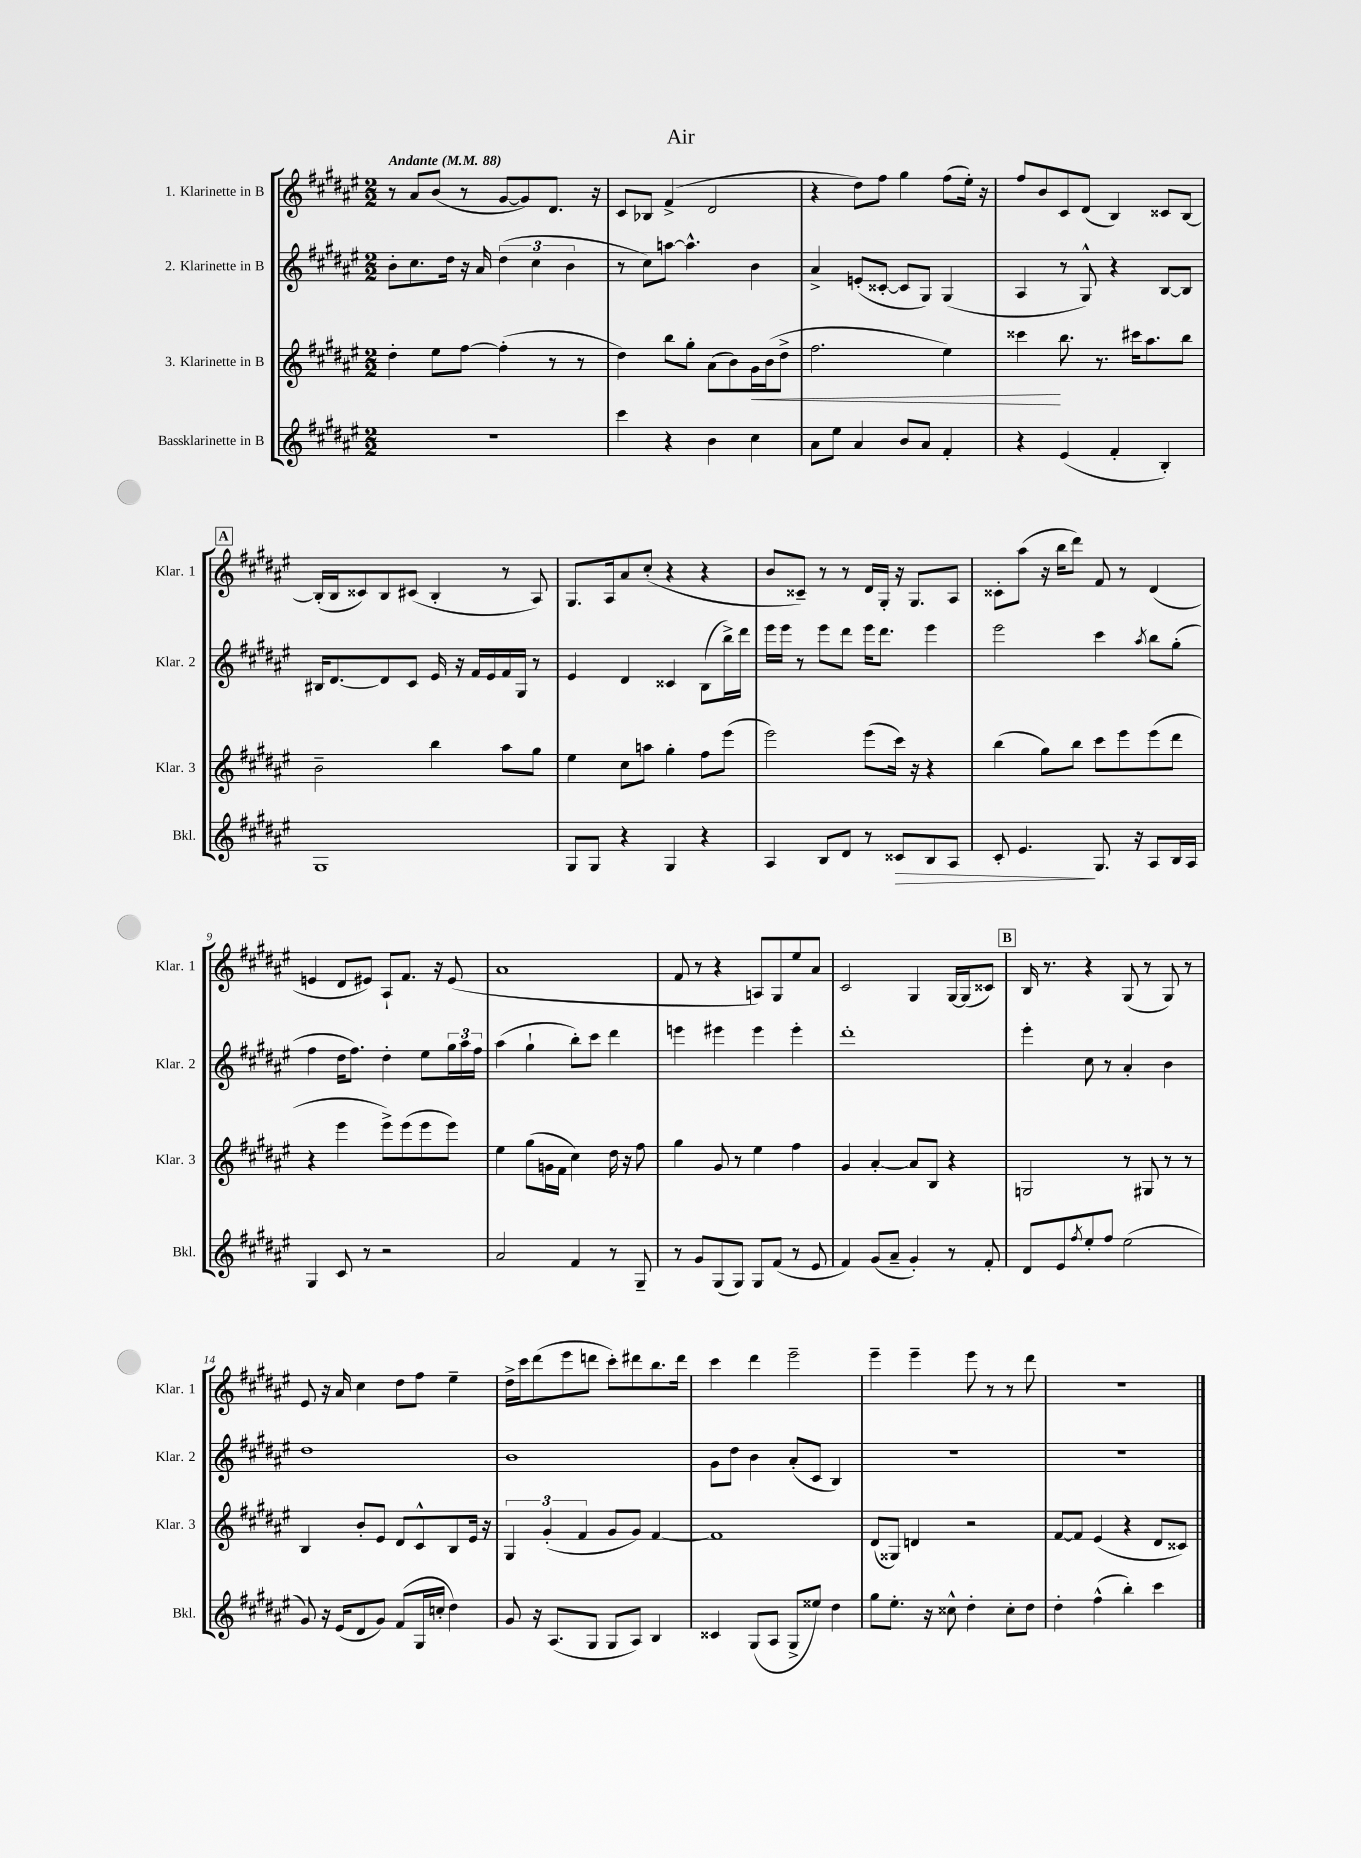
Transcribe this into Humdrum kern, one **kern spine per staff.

**kern	**kern	**kern	**kern
*staff4	*staff3	*staff2	*staff1
*clefG2	*clefG2	*clefG2	*clefG2
*k[f#c#g#d#a#e#]	*k[f#c#g#d#a#e#]	*k[f#c#g#d#a#e#]	*k[f#c#g#d#a#e#]
*M2/2	*M2/2	*M2/2	*M2/2
*MM88	*MM88	*MM88	*MM88
1r	4dd#'\	8b'\L	8r
.	.	8.cc#\	8a#/L
.	8ee#\L	.	(8b/J
.	.	16dd#\Jk	.
.	[8ff#\J	16r	8r
.	.	16a#/	.
.	(4ff#'\]	(6dd#\	[8g#/L
.	.	.	8g#/])
.	.	6cc#\	.
.	8r	.	8.d#/J
.	.	6b\	.
.	8r	.	.
.	.	.	16r
=	=	=	=
4ccc#\	4dd#\)	8r	8c#/L
.	.	8cc#\L)	8B-/J
4r	8bb\L	[8aa\J	(4f#^/
.	8gg#'\J	4.aa^^\]	.
4b\	(8a#\L	.	2d#/
.	8b\)	.	.
4cc#\	16g#\L	4b\	.
.	(16b\J	.	.
.	8dd#^\J	.	.
=	=	=	=
8a#\L	2.ff#\	4a#^/	4r
8ee#\J	.	.	.
4a#/	.	(8e'/L	8dd#\L)
.	.	[8c##'/J	8ff#\J
8b/L	.	8c##/]L	4gg#\
8a#/J	.	8G#/J)	.
4f#'/	4ee#\)	(4G#/	(8ff#\L
.	.	.	16ee#'\Jk)
.	.	.	16r
=	=	=	=
4r	4ccc##\	4A#/	8ff#/L
.	.	.	8b/
(4e#/	8.bb\	8r	8c#/
.	.	8G#^^/)	(8d#/J
.	8.r	.	.
4f#'/	.	4r	4B/)
.	16ccc#\LK	.	.
.	8.aa#\	.	.
4B'/)	.	[8B/L	8c##/L
.	8bb\J	8B/]J	[8B/J
=	=	=	=
1G#	2b~\	16B#/LK	(16B'/]LL
.	.	[8.d#/	16B/J
.	.	.	8c##/)
.	.	8d#/]	8B/
.	.	8c#/J	(8c#/J
.	4bb\	16e#/	4B'/
.	.	16r	.
.	.	16f#/LL	.
.	.	16e#/	.
.	8aa#\L	16f#/	8r
.	.	16G#/JJ	.
.	8gg#\J	8r	8A#/)
=	=	=	=
8G#/L	4ee#\	4e#/	8.G#/L
8G#/J	.	.	.
.	.	.	16A#/k
4r	8cc#\L	4d#/	8a#/
.	8aa\J	.	(8cc#'/J
4G#/	4gg#'\	4c##/	4r
4r	8ff#\L	(8B\L	4r
.	(8eee#\J	16bb^\L)	.
.	.	16ddd#\JJ	.
=	=	=	=
4A#/	2eee#\)	16eee#\LL	8b/L
.	.	16eee#\JJ	.
.	.	8r	8c##~/J)
8B/L	.	8eee#\L	8r
8d#/J	.	8ddd#\J	8r
8r	(8eee#\L	16eee#\LK	16d#/LL
.	.	8.ddd#\J	16G#'/JJ
8c##/L	16ccc#\Jk)	.	16r
.	16r	.	8.G#/L
8B/	4r	4eee#\	.
8A#/J	.	.	8A#/J
=	=	=	=
8c#'/	(4bb\	2eee#\	8c##'\L
4.e#/	.	.	(8aa#\J
.	8gg#\L)	.	16r
.	.	.	16bb\LK
.	8bb\J	.	8ddd#\J)
8.G#/	8ccc#\L	4ccc#\	8f#/
.	8eee#\	.	8r
16r	.	.	.
.	.	8qaa#/	.
8A#/L	(8eee#\	8bb\L	(4d#/
16B/L	8ddd#\J	(8gg#'\J	.
16A#/JJ	.	.	.
=	=	=	=
4G#/	4r	4ff#\	4e/
8c#/	4eee#\	16dd#\LK	8d#/L
.	.	8.ff#\J)	.
8r	.	.	8e#/J)
2r	8eee#^\L)	4dd#'\	8A#`/L
.	(8eee#\	.	8.f#/J
.	8eee#\	8ee#\L	.
.	.	.	16r
.	8eee#\J)	24gg#\L	(8e#/
.	.	24aa#\	.
.	.	24ff#\JJ	.
=	=	=	=
2a#/	4ee#\	(4aa#\	1a#
.	(8gg#\L	4gg#`\	.
.	16g\L	.	.
.	16f#\JJ	.	.
4f#/	4cc#\)	8bb'\L)	.
.	.	8ccc#\J	.
8r	16dd#\	4ddd#\	.
.	16r	.	.
8G#~/	8ff#\	.	.
=	=	=	=
8r	4gg#\	4eee\	8f#/
8g#/L	.	.	8r
(8G#/	8g#/	4eee#\	4r
8G#/J)	8r	.	.
8G#/L	4ee#\	4eee#\	8A/L)
(8f#/J	.	.	8G#/
8r	4ff#\	4eee#'\	8ee#/
8e#/	.	.	8a#/J
=	=	=	=
4f#/)	4g#/	1ddd#'	2c#/
(8g#/L	[4a#'/	.	.
8a#~/J	.	.	.
4g#'/)	8a#/]L	.	4G#/
.	8B/J	.	.
8r	4r	.	[16G#/LL
.	.	.	(16G#/]J
8f#'/	.	.	8c##/J)
=	=	=	=
8d#/L	2G/	4eee#'\	16B/
.	.	.	8.r
8e#/	.	.	.
8qff#/	.	.	.
8ee#'/	.	8cc#\	4r
8ff#/J	.	8r	.
(2ee#\	8r	4a#'/	(8G#/
.	8G#/	.	8r
.	8r	4b\	8G#/)
.	8r	.	8r
=	=	=	=
8g#/)	4B/	1dd#	8e#/
16r	.	.	16r
(16e#/LK	.	.	16a#/
8d#/	8b'/L	.	4cc#\
8g#/J)	8e#/J	.	.
(8f#/L	8d#/L	.	8dd#\L
16G#/L	8c#^^/	.	8ff#\J
16cc'/JJ	.	.	.
4dd#\)	8B/	.	4ee#~\
.	16e#/Jk	.	.
.	16r	.	.
=	=	=	=
8g#/	6G#/	1b	16dd#^\LL
.	.	.	16ccc#\J
16r	.	.	(8ddd#\
.	(6g#'/	.	.
(8.A#/L	.	.	.
.	.	.	8eee#\
.	6f#/	.	.
8G#/J	.	.	8ddd\J
8G#/L	8g#/L	.	8ccc#'\L)
8A#/J)	8g#/J)	.	8ddd#\
4B/	[4f#/	.	8.bb\
.	.	.	16ddd#\Jk
=	=	=	=
4c##/	1f#]	8g#\L	4ccc#\
.	.	8dd#\J	.
(8G#/L	.	4b\	4ddd#\
8A#/J	.	.	.
8G#^/L	.	(8a#'/L	2eee#~\
8ee##/J)	.	8c#/J	.
4dd#\	.	4B/)	.
=	=	=	=
8gg#\L	(8d#/L	1r	4eee#~\
8.ee#'\J	8G##/J)	.	.
.	4d/	.	4eee#~\
16r	.	.	.
8cc##^^\	.	.	.
4dd#'\	2r	.	8eee#\
.	.	.	8r
8cc##'\L	.	.	8r
8dd#\J	.	.	8ddd#\
=	=	=	=
4dd#'\	[8f#/L	1r	1r
.	8f#/]J	.	.
(4ff#^^\	(4e#/	.	.
4bb'\)	4r	.	.
4ccc#\	8d#/L	.	.
.	8c##/J)	.	.
==	==	==	==
*-	*-	*-	*-
